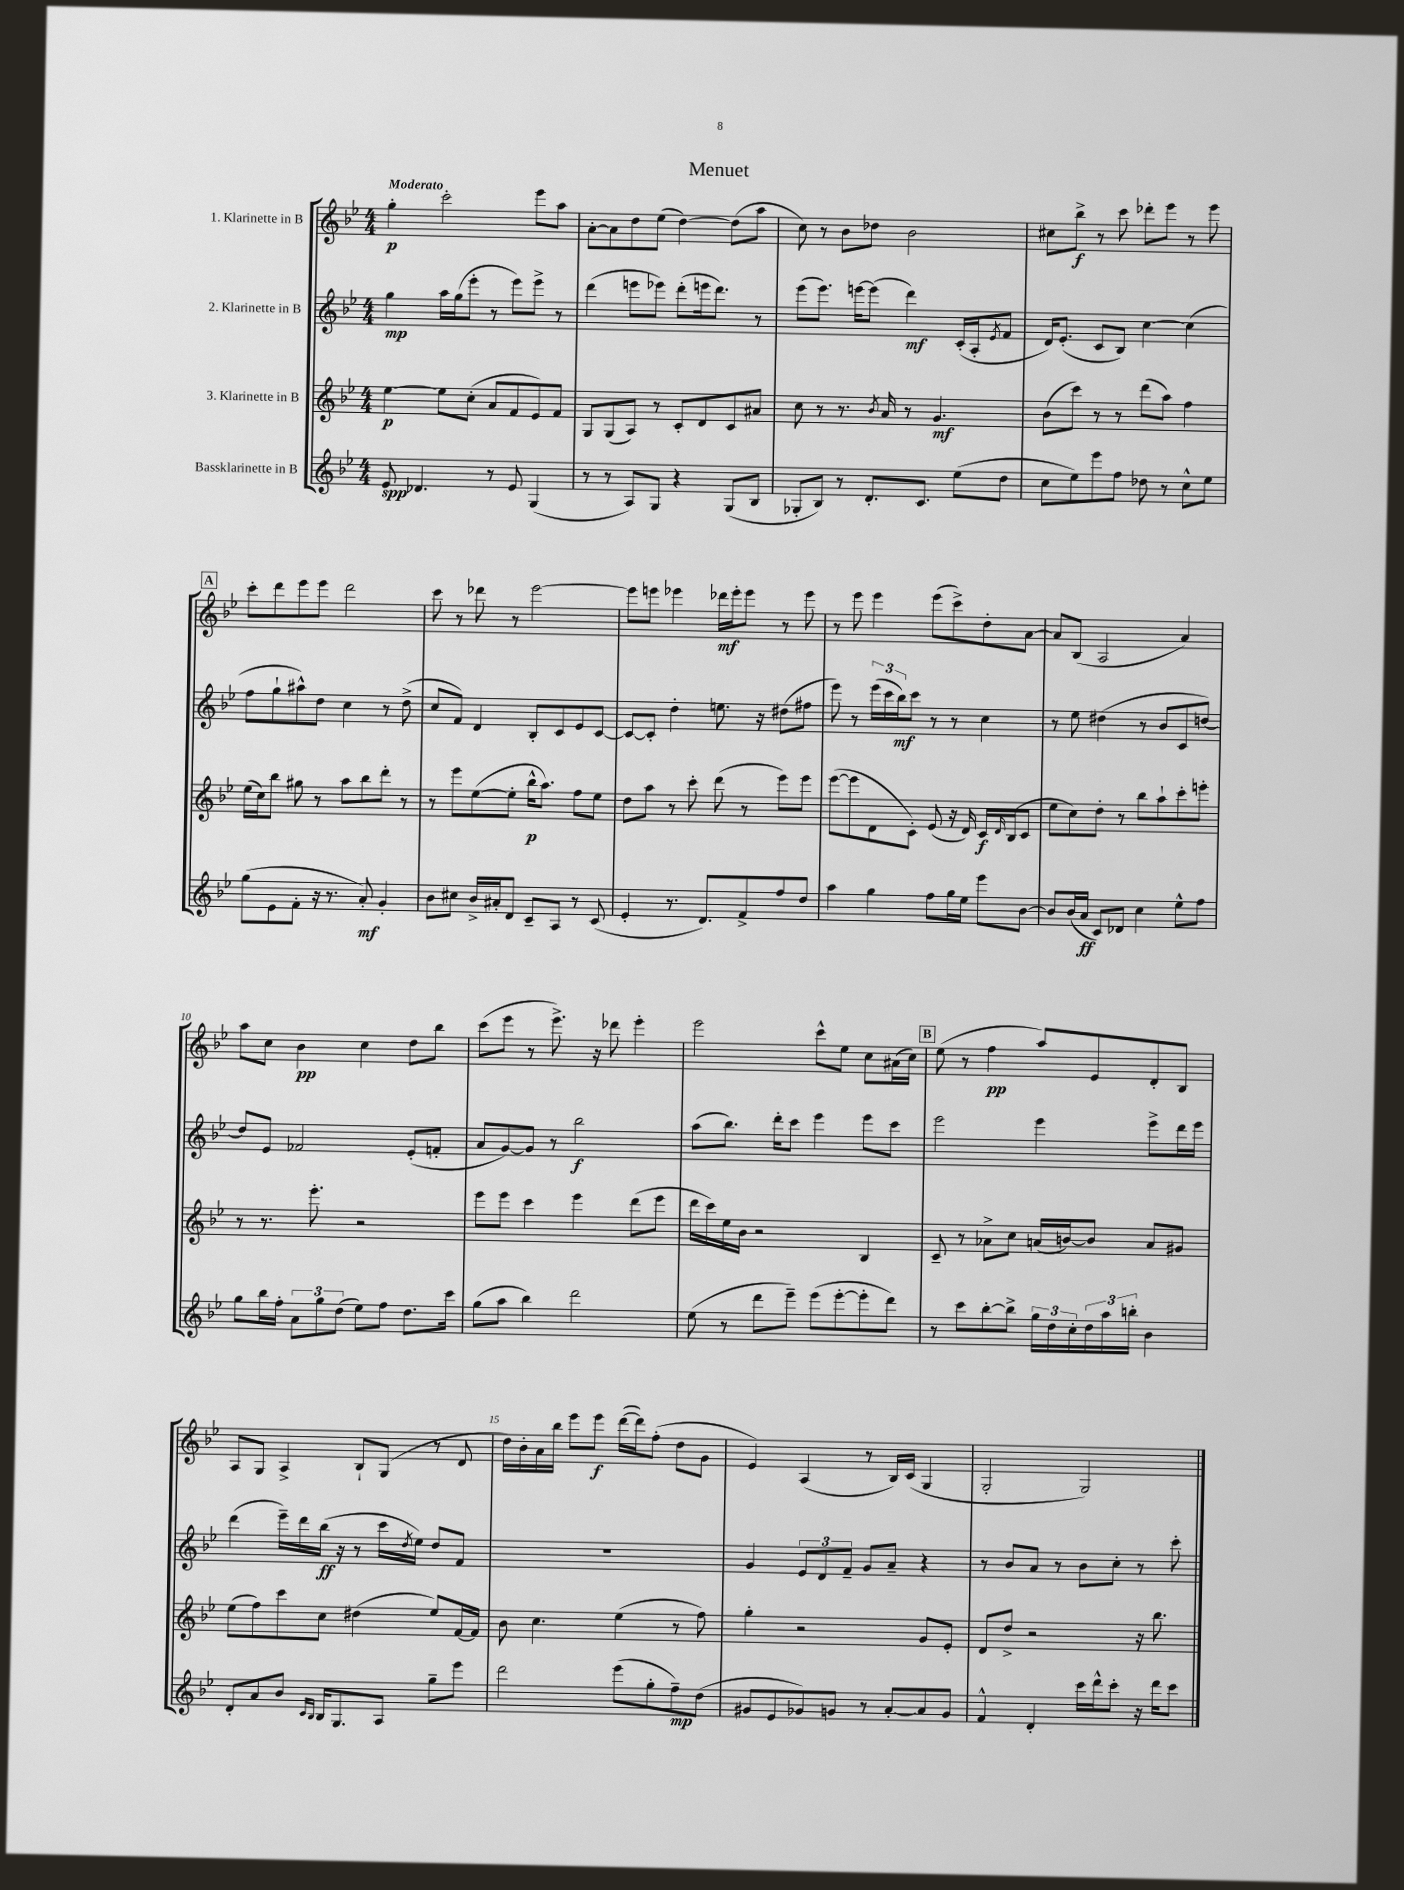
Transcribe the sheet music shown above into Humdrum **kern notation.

**kern	**kern	**kern	**kern
*staff4	*staff3	*staff2	*staff1
*clefG2	*clefG2	*clefG2	*clefG2
*k[b-e-]	*k[b-e-]	*k[b-e-]	*k[b-e-]
*M4/4	*M4/4	*M4/4	*M4/4
8e-	[4ee-	4gg	4gg'
4.d-	.	.	.
.	8ee-]	16aa	2ccc'
.	.	(16gg	.
.	(8cc'	8eee-'	.
8r	8a	8r	.
8e-	8f	8eee-)	.
(4G	8e-)	8eee-^	8eee-
.	8f	8r	8aa
=	=	=	=
8r	8G	(4ddd	[8a'
8r	(8G	.	8a]
8A)	8A)	8eee	8dd
8G	8r	8eee-)	(8ee-
4r	8c'	(8ddd'	[4dd)
.	8d	16eee	.
.	.	8.ddd)	.
(8G	8c	.	(8dd]
8B-	8a#	8r	8aa
=	=	=	=
8G-'	8cc	(8eee-	8cc)
8B-)	8r	8.eee-)	8r
8r	8.r	.	8b-
.	.	[16eee	.
8.d'	.	(8eee]	8dd-
.	8qb-	.	.
.	16a	.	.
.	8r	4ddd)	2b-
8.c	.	.	.
.	4.g	.	.
(8ee-	.	(16c'	.
.	.	16A'	.
.	.	8qe-	.
8dd	.	8f	.
=	=	=	=
8cc	(8b-	16d)	8cc#
.	.	(8.e-'	.
8ee-)	8ccc)	.	8bb-^
8eee-	8r	8c	8r
8ff	8r	8B-)	8ccc
8dd-	(8ddd	[4cc	8ddd-'
8r	8aa)	.	8eee-
8cc^^	4ff	(4cc]	8r
8ee-	.	.	8eee-
=	=	=	=
(8gg	(16ee-	8ff	8ccc'
.	16cc)	.	.
8e-	8bb-	8gg`	8ddd
8f'	8gg#	8aa#^^)	8eee-
16r	8r	8dd	8eee-
8.r	.	.	.
.	8aa	4cc	2ddd
8a')	8bb-	.	.
4g'	8ddd'	8r	.
.	8r	(8dd^	.
=	=	=	=
8b-	8r	8cc	8ccc
8cc#	8eee-	8f)	8r
16b-^	([8ee-	4d	8ddd-
16a#'	.	.	.
8d	8ee-']	.	8r
8c~	16bb-^^	8B-'	[2eee-
.	8.aa)	.	.
8A	.	8c	.
8r	8ff	8e-	.
(8c	8ee-	[8c	.
=	=	=	=
4e-'	8dd	8c_	8eee-]
.	8aa	8c']	8eee
8.r	8r	4dd'	4eee-
.	8ccc'	.	.
8.d)	.	.	.
.	(8ddd	8.ee	16ddd-
.	.	.	16eee-'
8f^	8r	.	8eee-
.	.	16r	.
8ff	8eee-)	(8dd#	8r
8dd	8eee-	8ff#	8eee-
=	=	=	=
4aa	([8eee-	8eee-)	8r
.	8eee-]	8r	8eee-
4gg	8d	(24eee-	4eee-
.	.	24ccc	.
.	.	24bb-)	.
.	8c')	8ccc	.
8ff	(8e-	8r	(8eee-
16gg	16r	8r	8ccc^)
16ee-	16d)	.	.
8eee-	16c	4cc	8dd'
.	16qqd	.	.
.	(16B-	.	.
[8b-	8c	.	[8a
=	=	=	=
8b-]	8ee-	8r	8a]
(16b-	8cc)	8ee-	(8B-
16a	.	.	.
8c)	8dd'	(4dd#	2A
8d-	8r	.	.
4cc	8bb-	8r	.
.	8aa`	8b-	.
8ee-^^	8ccc'	8c	4a)
8ff	8eee'	[8dd)	.
=	=	=	=
8gg	8r	8dd]	8aa
16bb-	8.r	8e-	8cc
16ff'	.	.	.
12a	.	2f-	4b-
.	8.eee-'	.	.
12gg	.	.	.
(12dd	.	.	.
8ee-)	2r	.	4cc
8ff	.	.	.
8.dd	.	(8e-'	8dd
.	.	8f'	8bb-
16ccc	.	.	.
=	=	=	=
(8gg	8eee-	8a	(8ccc
8aa	8eee-	[8g)	8eee-
4bb-)	4ccc	8g]	8r
.	.	8r	8.eee-^)
2ddd	4eee-	2bb-	.
.	.	.	16r
.	.	.	8ddd-
.	(8ddd	.	4eee-'
.	8eee-	.	.
=	=	=	=
(8ee-	16ddd	(8aa	2eee-
.	16ccc)	.	.
8r	16ee-	8.bb-)	.
.	16b-	.	.
8ddd	2r	.	.
.	.	16ddd'	.
8eee-~)	.	8ccc	.
(8eee-	.	4eee-	8ccc^^
[8eee-'	.	.	8ee-
8eee-']	4B-	8eee-	8cc
8ddd)	.	8ccc	(16a#
.	.	.	16cc)
=	=	=	=
8r	8c~	2eee-	(8ee-
8ccc	8r	.	8r
[8bb-'	8a-^	.	4ff
8bb-^]	8cc	.	.
24gg	(16a	4eee-	8aa)
24dd	.	.	.
.	[16b)	.	.
24cc'	.	.	.
24dd	8b]	.	8e-
24aa	.	.	.
24bb'	.	.	.
4b-	8a	8eee-^	8d'
.	8g#	16ddd	8B-
.	.	16eee-	.
=	=	=	=
8d'	(8ee-	(4ddd	8A
8a	8ff)	.	8G
8b-	8ccc	16eee-~)	4A^
.	.	16ddd	.
16qqc	.	.	.
16qqB-	.	.	.
16B-	8cc	(16bb-	.
8.G	.	16r	.
.	(4dd#	8r	8B-`
8A	.	16ccc	(8G
.	.	8qdd	.
.	.	16ee-)	.
8gg~	8ee-)	8dd	8r
8eee-	[16f	8f	8d
.	16f]	.	.
=	=	=	=
2ddd	8b-	1r	16dd)
.	.	.	16b-'
.	4.cc	.	16a
.	.	.	16bb-
.	.	.	8eee-
.	.	.	8eee-
(8eee-	(4ee-	.	([16ddd
.	.	.	16ddd])
8gg'	.	.	(8ff'
8ff~)	8r	.	8dd
(8dd	8ff)	.	8g
=	=	=	=
8g#	4gg'	4g	4e-)
8e-	.	.	.
8g-)	2r	12e-	(4A
.	.	12d	.
8g	.	.	.
.	.	12f~	.
8r	.	8g	8r
[8a'	.	8a~	16B-)
.	.	.	(16c
8a]	8g	4r	4G
8g	8e-'	.	.
=	=	=	=
4f^^	8d	8r	2G'
.	8dd^	8b-	.
4d'	2r	8a	.
.	.	8r	.
16ccc	.	8b-	2G)
16ddd^^	.	.	.
8ccc'	.	8cc'	.
16r	16r	8r	.
16ddd	8.bb-	.	.
8ccc	.	8ccc'	.
==	==	==	==
*-	*-	*-	*-
